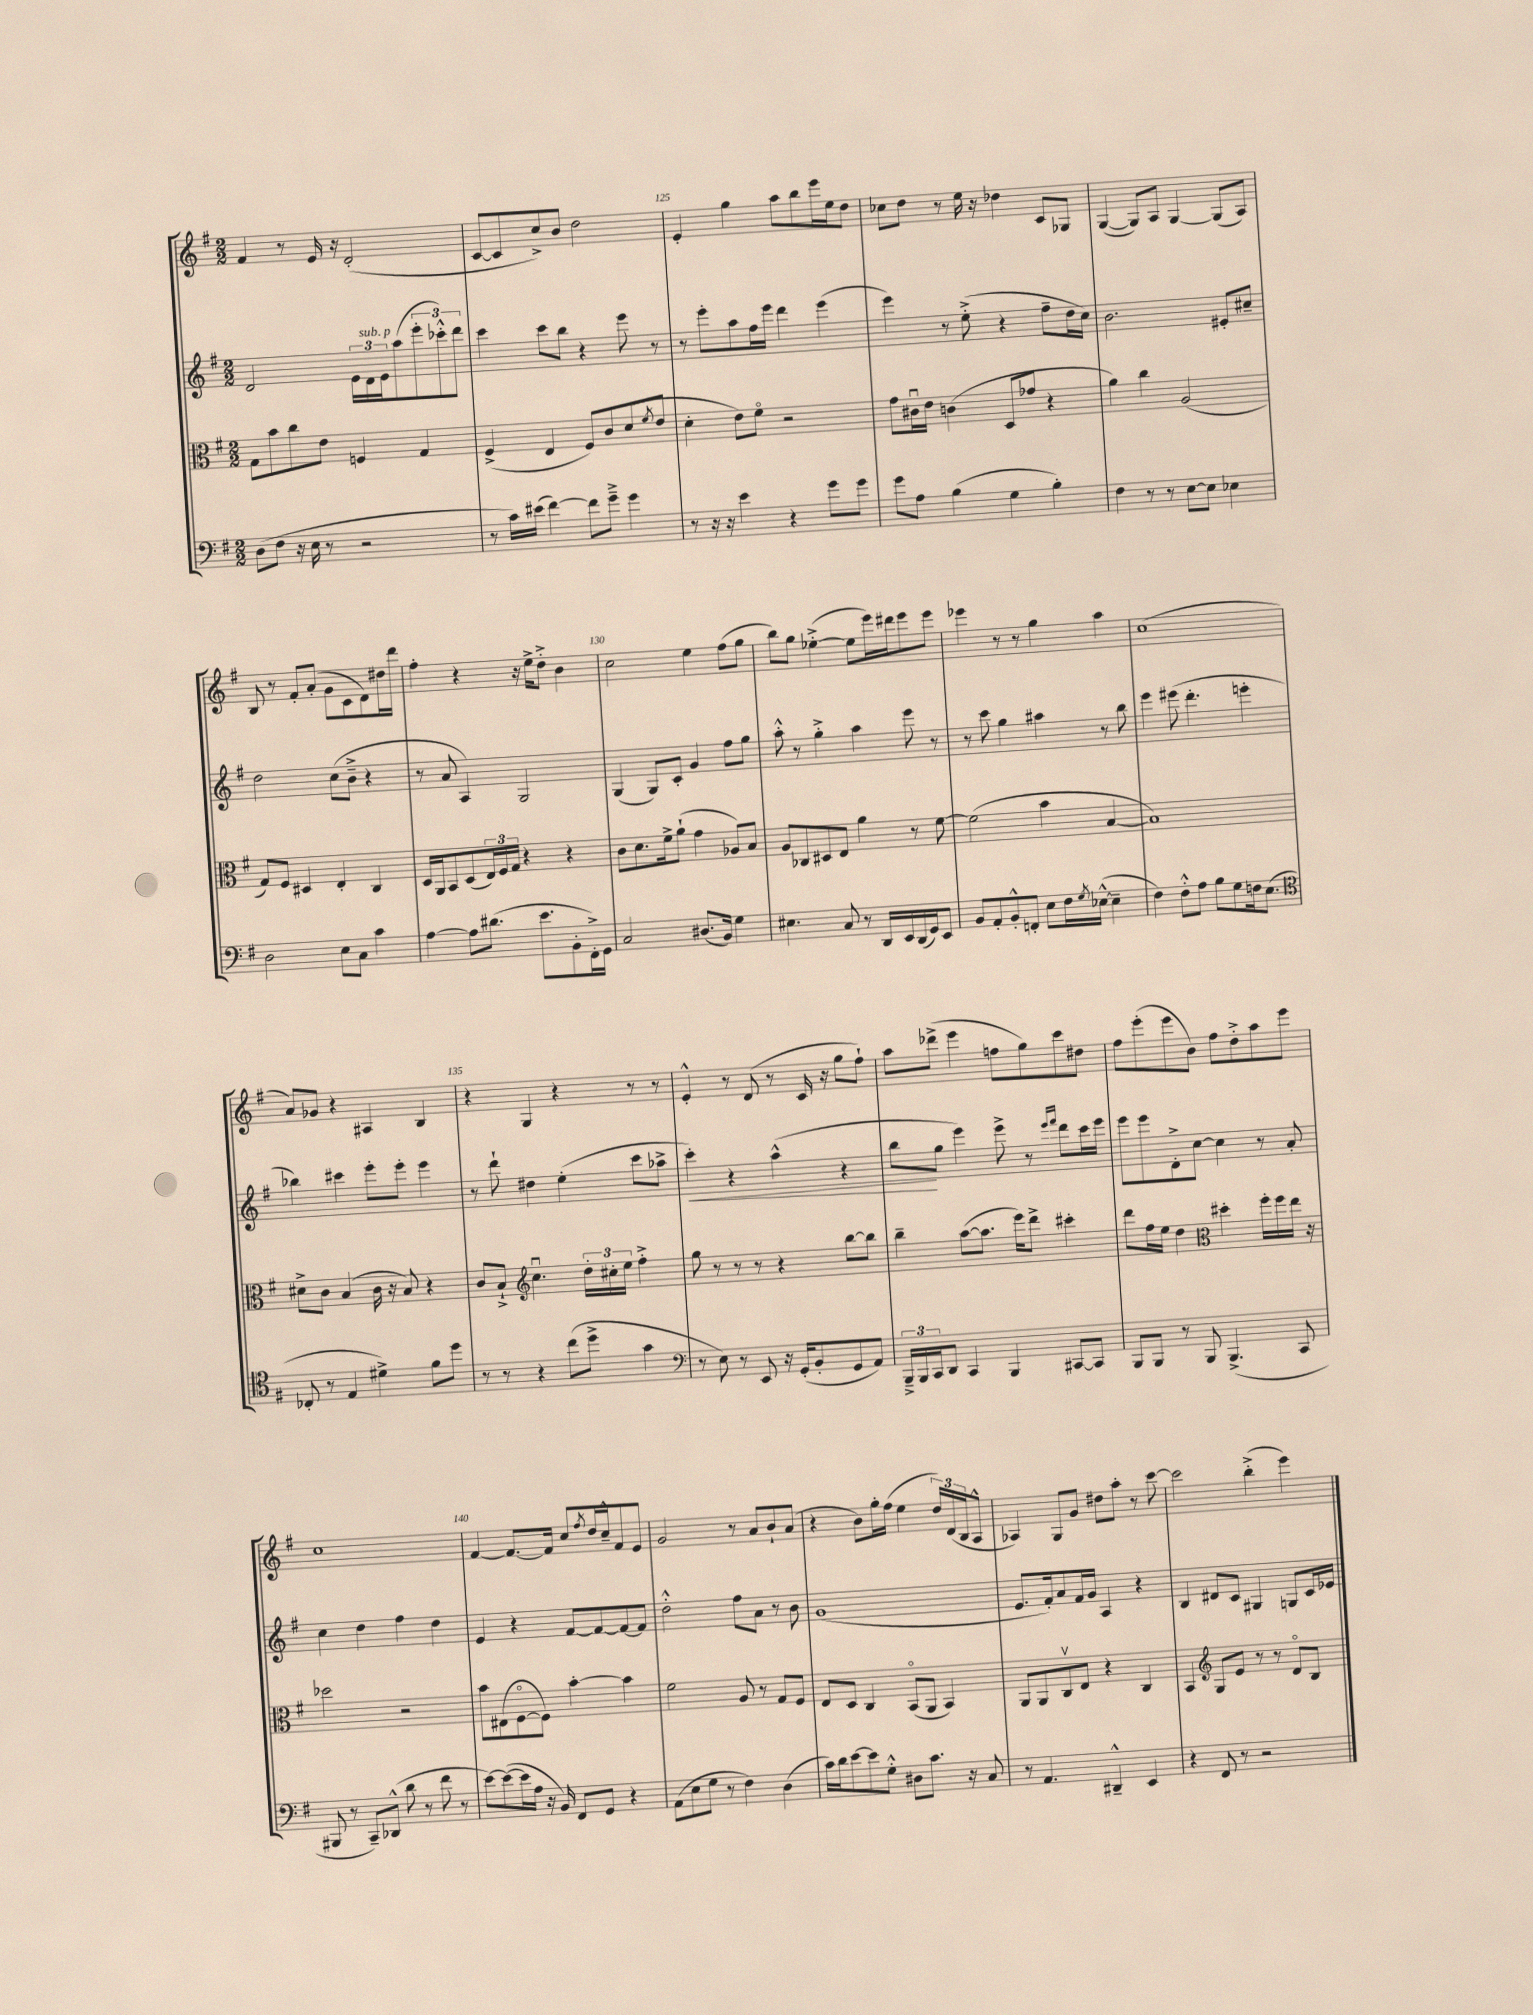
<<
\new StaffGroup <<
\new Staff = "s0" {
    \clef treble \key g \major \numericTimeSignature \time 2/2
    fis'4 r8 e'16 r16 d'2-.( |
    c'8~ c'8 c''8->) b'8 d''2 |
    e'4-. g''4 a''8 b''8 e'''16 e''16 d''8 |
    ces''8 d''8 r8 e''16 r16 des''4 c'8 ges8 |
    g4~( g8) a8 g4~ g8( a8) |
    b8 r8 fis'8-. a'8-.( g'8 c'8 d'8) dis''16 d'''16 |
    fis''4-. r4 r16 e''16-> d''8-.-> b'4 |
    c''2 e''4 fis''8( g''8 |
    b''8) g''8 ees''4~-.->( ees''8 e'''16) dis'''16 e'''8 e'''8 |
    ees'''4 r8 r8 g''4 a''4 |
    c''1( |
    a'8) ges'8 r4 ais4 b4 |
    r4 g4 r4 r8 r8 |
    e'4-.-^ r8 d'8( r8 c'16 r16 g''8 fis''8-!) |
    a''8 des'''8->( e'''4 f''8 g''8) c'''8 dis''8 |
    fis''8 e'''8-.( e'''8 b'8) fis''8 d''8-.-> a''8 e'''8 |
    c''1 |
    fis'4~ fis'8.~ fis'16 c''8 \acciaccatura { fis''8 } d''16 c''16---^ fis'8 e'8 |
    g'2 r8 a'8 b'8-! a'8( |
    r4 b'8) g''16-. fis''16( e''4 \tuplet 3/2 { d''16) d'16( b16 } a8-^ |
    aes4) g8 g'8 dis''8 a''8-. r8 c'''8~ |
    c'''2 b''4-.->( e'''4) \bar "|." |
}
\new Staff = "s1" {
    \clef treble \key g \major \numericTimeSignature \time 2/2
    d'2 \tuplet 3/2 { e'16 d'16^\markup { \italic "sub. p" } e'16 } a''8( \tuplet 3/2 { e'''8-. ces'''8-.-^) d'''8 } |
    c'''4 c'''8 b''8 r4 e'''8 r8 |
    r8 e'''8-. a''8 fis''16 e'''16 d'''4 e'''4( |
    e'''4) r8 e''8-.->( r4 fis''8-- d''16 c''16) |
    b'2. eis'8-. cis''8-- |
    d''2 c''8( b'8---> r4 |
    r8 a'8 a4) g2 |
    g4( g8) c'8-. g'4 fis''8 g''8 |
    a''8-.-^ r8 g''4-.-> a''4 e'''8 r8 |
    r8 c'''8 g''4 ais''4 r8 b''8 |
    e'''4 eis'''8( d'''4.-. e'''4-. |
    bes''4) cis'''4 e'''8-. e'''8-. e'''4 |
    r8 d'''8-! dis''4 e''4-.( c'''8 aes''8-> |
    c'''4-.\<) r4 a''4-^( r4 |
    b''8\! g''8 e'''4) e'''8-> r8 \grace { e'''16 fis'''16 } d'''8 c'''16 e'''16 |
    e'''8 e'''8 d'8-.-> c''8~ c''4 r8 a'8-. |
    c''4 d''4 fis''4 d''4 |
    e'4 r4 fis'8~ fis'8~ fis'8~ fis'8 |
    d''2-.-^ fis''8 a'8 r8 b'8 |
    g'1( |
    e'8. fis'16-.) a'8 fis'16 g'16 a4 r4 |
    b4 dis'8 c'8 gis4 g8 c'16 ees'16 \bar "|." |
}
\new Staff = "s2" {
    \clef alto \key g \major \numericTimeSignature \time 2/2
    g8 b'8 c''8 e'8 f4 g4 |
    fis4->( e4 fis8) c'8 d'8( \acciaccatura { fis'8 } e'8 |
    d'4-. e'8) fis'8\flageolet r2 |
    g'8 cis'16\downbow e'16 c'4( d8 ges'8 r4 |
    a'4) c''4 a2( |
    g8) fis8 dis4 e4-. c4 |
    d16 a,16 b,8 d8( \tuplet 3/2 { e16) fis16 g16 } r4 r4 |
    c'8 d'8. fis'16-> a'8-!( g'4 aes8) b8 |
    a8 ces8 dis8 e8 a'4 r8 fis'8~ |
    fis'2( b'4 b4~ |
    b1) |
    dis'8-> c'8 b4( c'16 r16 b8) r4 |
    c'8 b8-!-> \clef treble c''4.\downbow \tuplet 3/2 { d''16-. cis''16-. e''16 } fis''4-.-> |
    g''8 r8 r8 r8 r4 b''8~ b''8 |
    b''4-- a''8~( a''8. e'''16) d'''8-> cis'''4-. |
    d'''8 fis''16 e''16 d''4 \clef alto dis''4-. fis''16-. fis''16 e''16 r16 |
    des''2 r2 |
    b'8 eis8( fis8~\flageolet fis8) b'4~-. b'4 |
    fis'2 a8 r8 g8 fis8 |
    e8 d8 c4 b,8\flageolet( a,8 b,4) |
    a,8 a,8 c8\upbow e8 r4 c4 |
    b,4 \clef treble g8 e'8 r8 r8 d'8\flageolet b8 \bar "|." |
}
\new Staff = "s3" {
    \clef bass \key g \major \numericTimeSignature \time 2/2
    d8( fis8 r16 e16 r8 r2 |
    r8 c'16) eis'16( fis'4~) fis'8 g'8---> g'4 |
    r8 r16 r16 e'4 r4 g'8 g'8 |
    g'8 a8 b4( g4 b4-.) |
    fis4 r8 r8 e8~ e8 ees4 |
    d2 e8 c8 c'4 |
    a4~ a8 dis'8.( e'8. b,8-. fis,16-.->) g,16 |
    c2 dis8.( b,16) g4 |
    eis4. c8 r8 d,16 e,16 d,16( g,16) e,8 |
    b,8 a,8-. b,8-.-^ f,8-. e8 fis16 \acciaccatura { g8 } ees16~-^( ees4-- |
    fis4) fis8-.-^ a8 b8 g8 f16 e8.( |
    \clef tenor ces8-. r8 e4 dis'4->) fis'8 d''8 |
    r8 r8 r4 c''8( d''8-> g'4 |
    \clef bass r8 e8) r8 e,8 r16 g,16-.( b,8-. g,8 a,8) |
    \tuplet 3/2 { b,,16---> b,,16 c,16 } d,8 c,4 b,,4 cis,8~ cis,8 |
    b,,8 b,,8 r8 b,,8 b,,4.->( c,8 |
    bis,,8 r8 c,8--) des,8-^( d'8 r8 fis'8 r8 |
    e'8~) e'8~( e'16 a16 r16 b,16) fis,8 g,8 r4 |
    a,8( e8 g8 r8 fis4) d4( |
    c'16) d'16 e'8~ e'8 g8-.-^ dis8 c'8. r16 c8 |
    r8 a,4. dis,4---^ e,4 |
    r4 fis,8 r8 r2 \bar "|." |
}
>>
>>
\layout { \context { \Score currentBarNumber = #123 \override BarNumber.break-visibility = ##(#f #t #t) barNumberVisibility = #(every-nth-bar-number-visible 5) } }
